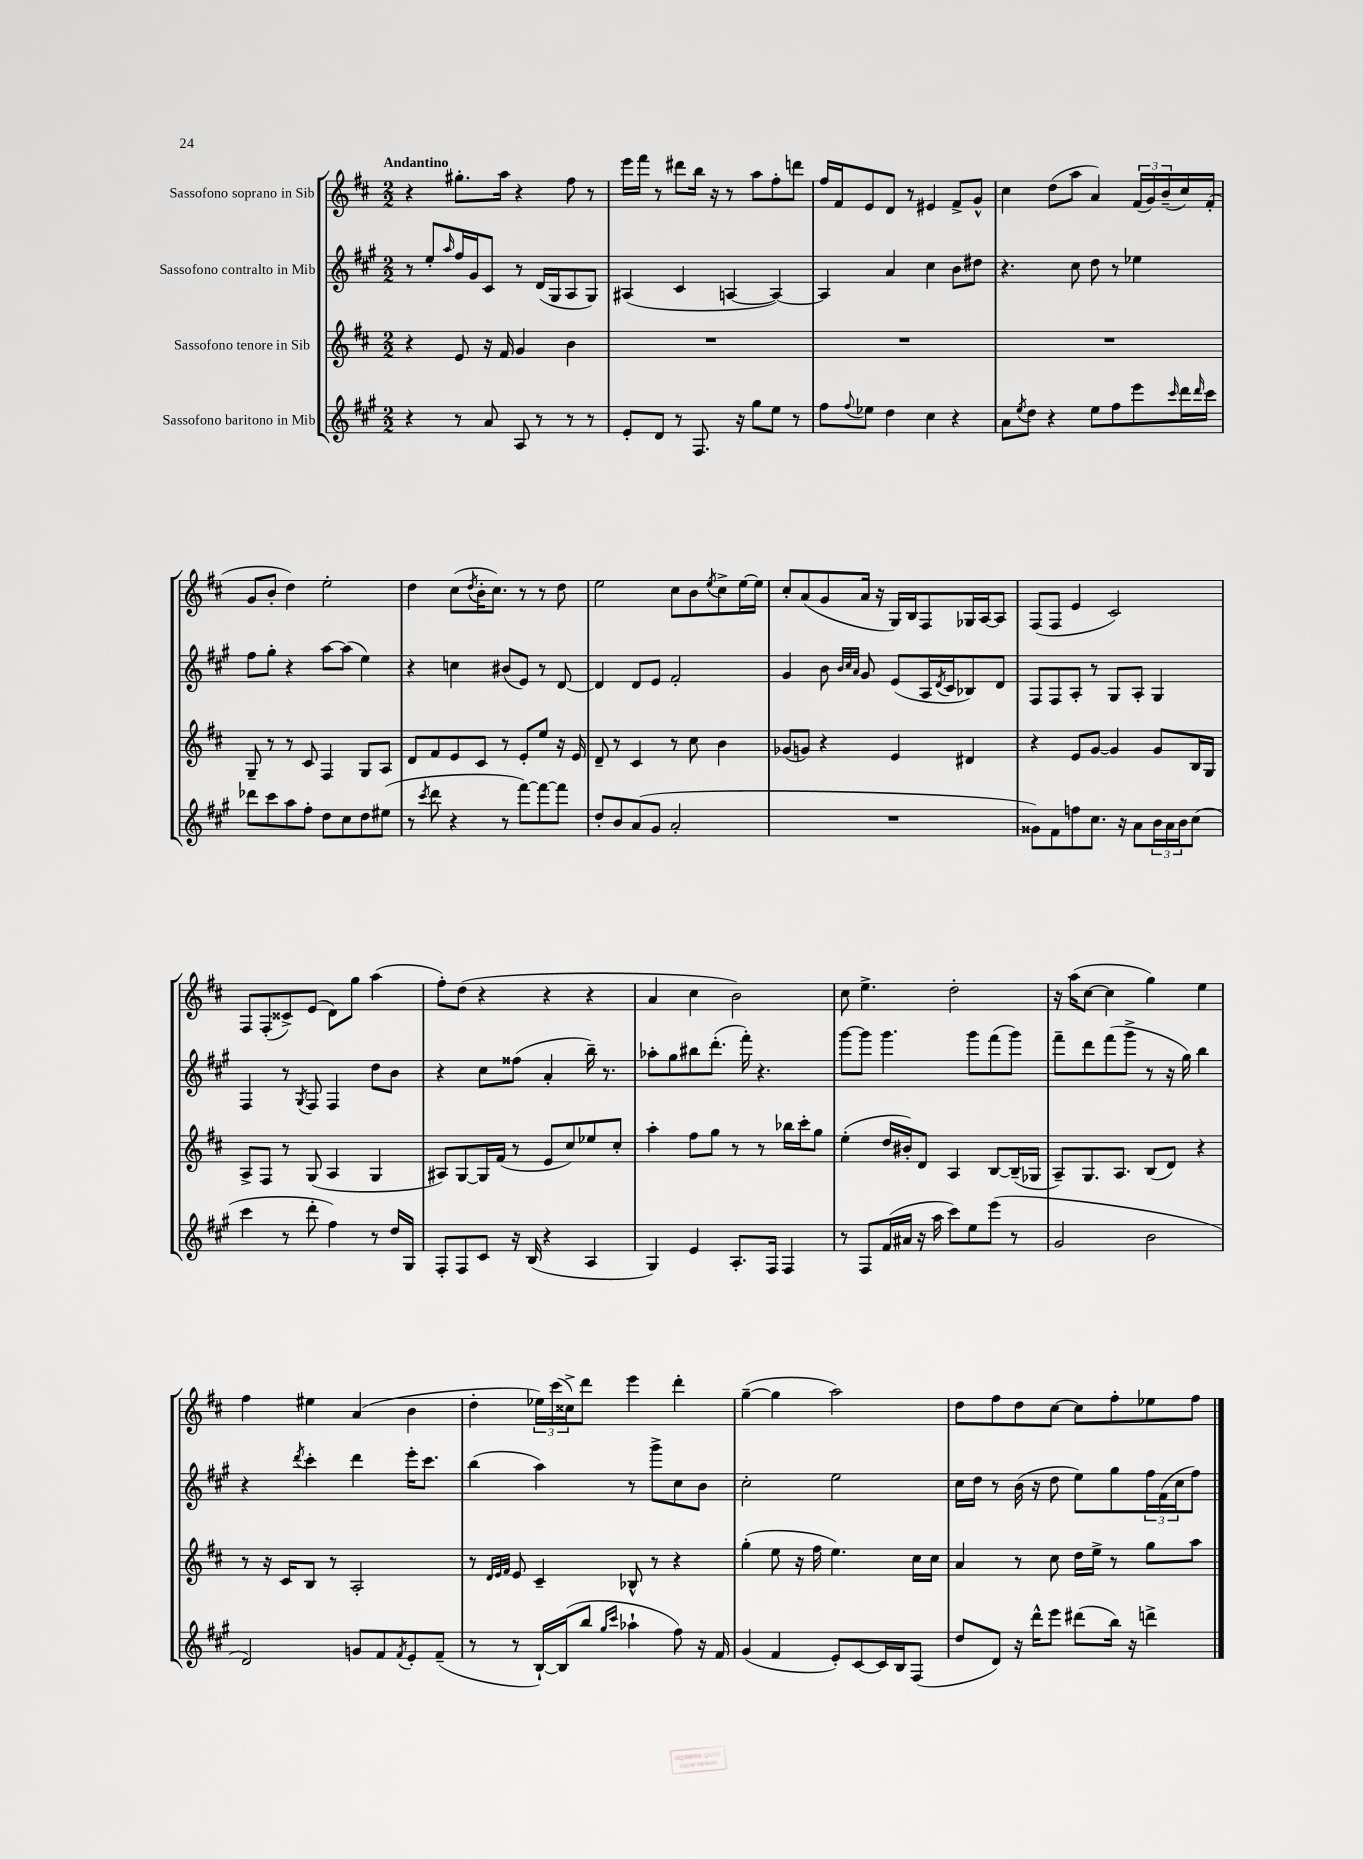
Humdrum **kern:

**kern	**kern	**kern	**kern
*staff4	*staff3	*staff2	*staff1
*clefG2	*clefG2	*clefG2	*clefG2
*k[f#c#g#]	*k[f#c#]	*k[f#c#g#]	*k[f#c#]
*M2/2	*M2/2	*M2/2	*M2/2
4r	4r	8r	4r
.	.	8ee'/L	.
.	.	16qqaa/	.
8r	8e/	16ff#/L	8.gg#'\L
.	.	16g#/J	.
8a/	16r	8c#/J	.
.	16f#/	.	16aa\Jk
8A/	4g/	8r	4r
8r	.	(16d/LL	.
.	.	16G#/J	.
8r	4b\	8A/	8ff#\
8r	.	8G#/J)	8r
=	=	=	=
8e'/L	1r	(4A#/	16eee\LL
.	.	.	16fff#\JJ
8d/J	.	.	8r
8r	.	4c#/	8ddd#\L
8.F#/	.	.	16bb\Jk
.	.	.	16r
.	.	[4A/	8r
16r	.	.	.
8gg#\L	.	.	8aa\L
8ee\J	.	4A/_)	8ff#'\
8r	.	.	8ddd\J
=	=	=	=
8ff#\L	1r	4A/]	16ff#/LL
.	.	.	16f#/J
8qqff#/	.	.	.
8ee-\J	.	.	8e/
4dd\	.	4a/	8d/J
.	.	.	8r
4cc#\	.	4cc#\	4e#/
4r	.	8b\L	8f#^/L
.	.	8dd#\J	8g^^/J
=	=	=	=
8a\L	1r	4.r	4cc#\
8qee/	.	.	.
8dd\J	.	.	.
4r	.	.	(8dd\L
.	.	8cc#\	8aa\J
8ee\L	.	8dd\	4a/)
8ff#\	.	8r	.
8eee\	.	4ee-\	(24f#/LL
.	.	.	24g/)
.	.	.	(24b~/
16qqccc#/	.	.	.
16ddd\L	.	.	16cc#/)
16qqddd/	.	.	.
16ccc#\JJ	.	.	(16f#'/JJ
=	=	=	=
8ddd-\L	8G~/	8ff#\L	8g/L
8ccc#\	8r	8gg#'\J	8b'/J
8aa\	8r	4r	4dd\)
8ff#'\J	8c#/	.	.
8dd\L	4F#/	[8aa\L	2ee'\
8cc#\	.	(8aa\]J	.
8dd\	8G/L	4ee\)	.
(8ee#\J	8A/J	.	.
=	=	=	=
8r	8d/L	4r	4dd\
8qccc#/	.	.	.
8ddd\	8f#/	.	.
4r	8e/	4cc\	(8cc#\L
.	.	.	8qdd/
.	8c#/J	.	16b'\K
.	.	.	8.cc#\J)
8r	8r	(8b#/L	.
[8fff#\L)	8e'/L	8e/J)	8r
8fff#\_	8ee/J	8r	8r
8fff#\]J	16r	[8d/	8dd\
.	16e/	.	.
=	=	=	=
8dd'/L	8d~/	4d/]	2ee\
8b/	8r	.	.
(8a/	4c#/	8d/L	.
8g#/J	.	8e/J	.
2a'/	8r	2f#'/	8cc#\L
.	8cc#\	.	8b\
.	.	.	8qee/
.	4b\	.	8cc#^\
.	.	.	[16ee\L
.	.	.	16ee\]JJ
=	=	=	=
1r	(8g-/L	4g#/	8cc#'/L
.	8g/J)	.	(8a/
.	4r	8b\	8g/
.	.	32qqb/LLL	.
.	.	32qqcc#/	.
.	.	32qqa/JJJ	.
.	.	8g#/	16a/Jk
.	.	.	16r
.	4e/	(8e/L	16G/LL)
.	.	.	16B/J
.	.	16A/L	8F#/
.	.	8qd/	.
.	.	16c#/J	.
.	4d#/	8B-/)	16G-/L
.	.	.	[16A/J
.	.	8d/J	8A/]J
=	=	=	=
8g##\L)	4r	8F#/L	(8F#/L
8f#\	.	8F#/	8F#/J
8ff\	8e/L	8A'/J	4e/
8.cc#\J	[8g/J	8r	.
.	4g/]	8G#/L	2c#/)
16r	.	.	.
8a\L	.	8A'/J	.
24b\L	8g/L	4G#/	.
24a\	.	.	.
24b\J	.	.	.
(8cc#\J	16B/L	.	.
.	16G/JJ	.	.
=	=	=	=
4ccc#\	8A^/L	4F#/	8F#/L
.	8F#/J	.	(8F#'/
8r	8r	8r	8c##^/)
.	.	8qG#/	.
8ddd'\	(8G/	8F#/	(8e/J
4ff#\)	4A/	4F#/	8d\L)
.	.	.	8gg\J
8r	4G/	8dd\L	(4aa\
16dd/LL	.	8b\J	.
16G#/JJ	.	.	.
=	=	=	=
8F#'/L	8A#/L)	4r	8ff#'\L)
8F#/	[8G/	.	(8dd\J
8c#/J	16G/]L	8cc#\L	4r
.	(16f#/JJ	.	.
16r	8r	(8ff##\J	.
(16B/	.	.	.
4r	8e/L	4a'/	4r
.	8cc#/)	.	.
4A/	8ee-/	16bb~\)	4r
.	.	8.r	.
.	8cc#'/J	.	.
=	=	=	=
4G#/)	4aa'\	8aa-'\L	4a/
.	.	8gg#\	.
4e/	8ff#\L	8bb#\	4cc#\
.	8gg\J	(8.ddd'\J	.
8.A'/L	8r	.	2b\)
.	.	16fff#'\)	.
.	8r	4.r	.
16F#/Jk	.	.	.
4F#/	16bb-\LL	.	.
.	16ccc#'\J	.	.
.	8gg\J	.	.
=	=	=	=
8r	(4ee'\	[8ggg#\L	8cc#\
8F#/L	.	8ggg#\]J	4.ee^\
(16f#/L	16dd/LL	4.ggg#\	.
16a#/JJ	16b#'/J)	.	.
16r	8d/J	.	.
16aa\	.	.	.
8ccc#\L)	4A/	.	2dd'\
8ee\	.	8ggg#\L	.
(8eee\J	[8B/L	(8fff#\	.
8r	(16B~/]L	8ggg#\J)	.
.	16G-/JJ	.	.
=	=	=	=
2g#/	8A~/L)	8fff#~\L	16r
.	.	.	(16aa\LK
.	8.G/	8ddd\	[8cc#\J
.	.	(8fff#\	4cc#\]
.	8.A/J	.	.
.	.	8ggg#^\J	.
2b\	(8B/L	8r	4gg\)
.	8d/J)	16r	.
.	.	16gg#\)	.
.	4r	4bb\	4ee\
=	=	=	=
2d/)	8r	4r	4ff#\
.	16r	.	.
.	16c#/LK	.	.
.	.	8qddd/	.
.	8B/J	4ccc#'\	4ee#\
.	8r	.	.
8g/L	2A'/	4ddd\	(4a/
8f#/	.	.	.
8qf#/	.	.	.
8e'/	.	16eee'\LK	4b\
.	.	8.ccc#\J	.
(8f#~/J	.	.	.
=	=	=	=
8r	8r	(4bb\	4dd'\
.	32qqd/LLL	.	.
.	32qqe/	.	.
.	32qqf#/JJJ	.	.
8r	8e/	.	.
[16B`/LL)	4c#~/	4aa\)	24ee-\LL)
.	.	.	(24ccc#\
(16B/]J	.	.	.
.	.	.	24cc##^\J)
8bb/J	.	.	8ddd\J
16qqgg#/LL	.	.	.
16qqccc#/JJ	.	.	.
4aa-`\	8B-^^/	8r	4eee\
.	8r	8ggg#^\L	.
8ff#\)	4r	8cc#\	4ddd'\
16r	.	8b\J	.
16f#/	.	.	.
=	=	=	=
(4g#/	(4gg'\	2cc#'\	([4gg~\
4f#/	8ee\	.	4gg\]
.	16r	.	.
.	16ff#\	.	.
8e'/L)	4.ee\)	2ee\	2aa\)
[8c#/	.	.	.
16c#/]L	.	.	.
16B/J	.	.	.
(8F#/J	16cc#\LL	.	.
.	16cc#\JJ	.	.
=	=	=	=
8dd/L	4a/	16cc#\LL	8dd\L
.	.	16dd\JJ	.
8d/J)	.	8r	8ff#\
16r	8r	(16b\	8dd\
16ddd^^\LK	.	16r	.
8eee\J	8cc#\	8dd\	[8cc#\J
(8ddd#\L	16dd\LL	8ee\L)	8cc#\]L
.	16ee^\JJ	.	.
16bb\Jk)	8r	8gg#\	8ff#'\
16r	.	.	.
4ddd^\	8gg\L	24ff#\L	8ee-\
.	.	(24f#\	.
.	.	24cc#\J	.
.	8aa\J	8ff#\J)	8ff#\J
==	==	==	==
*-	*-	*-	*-
